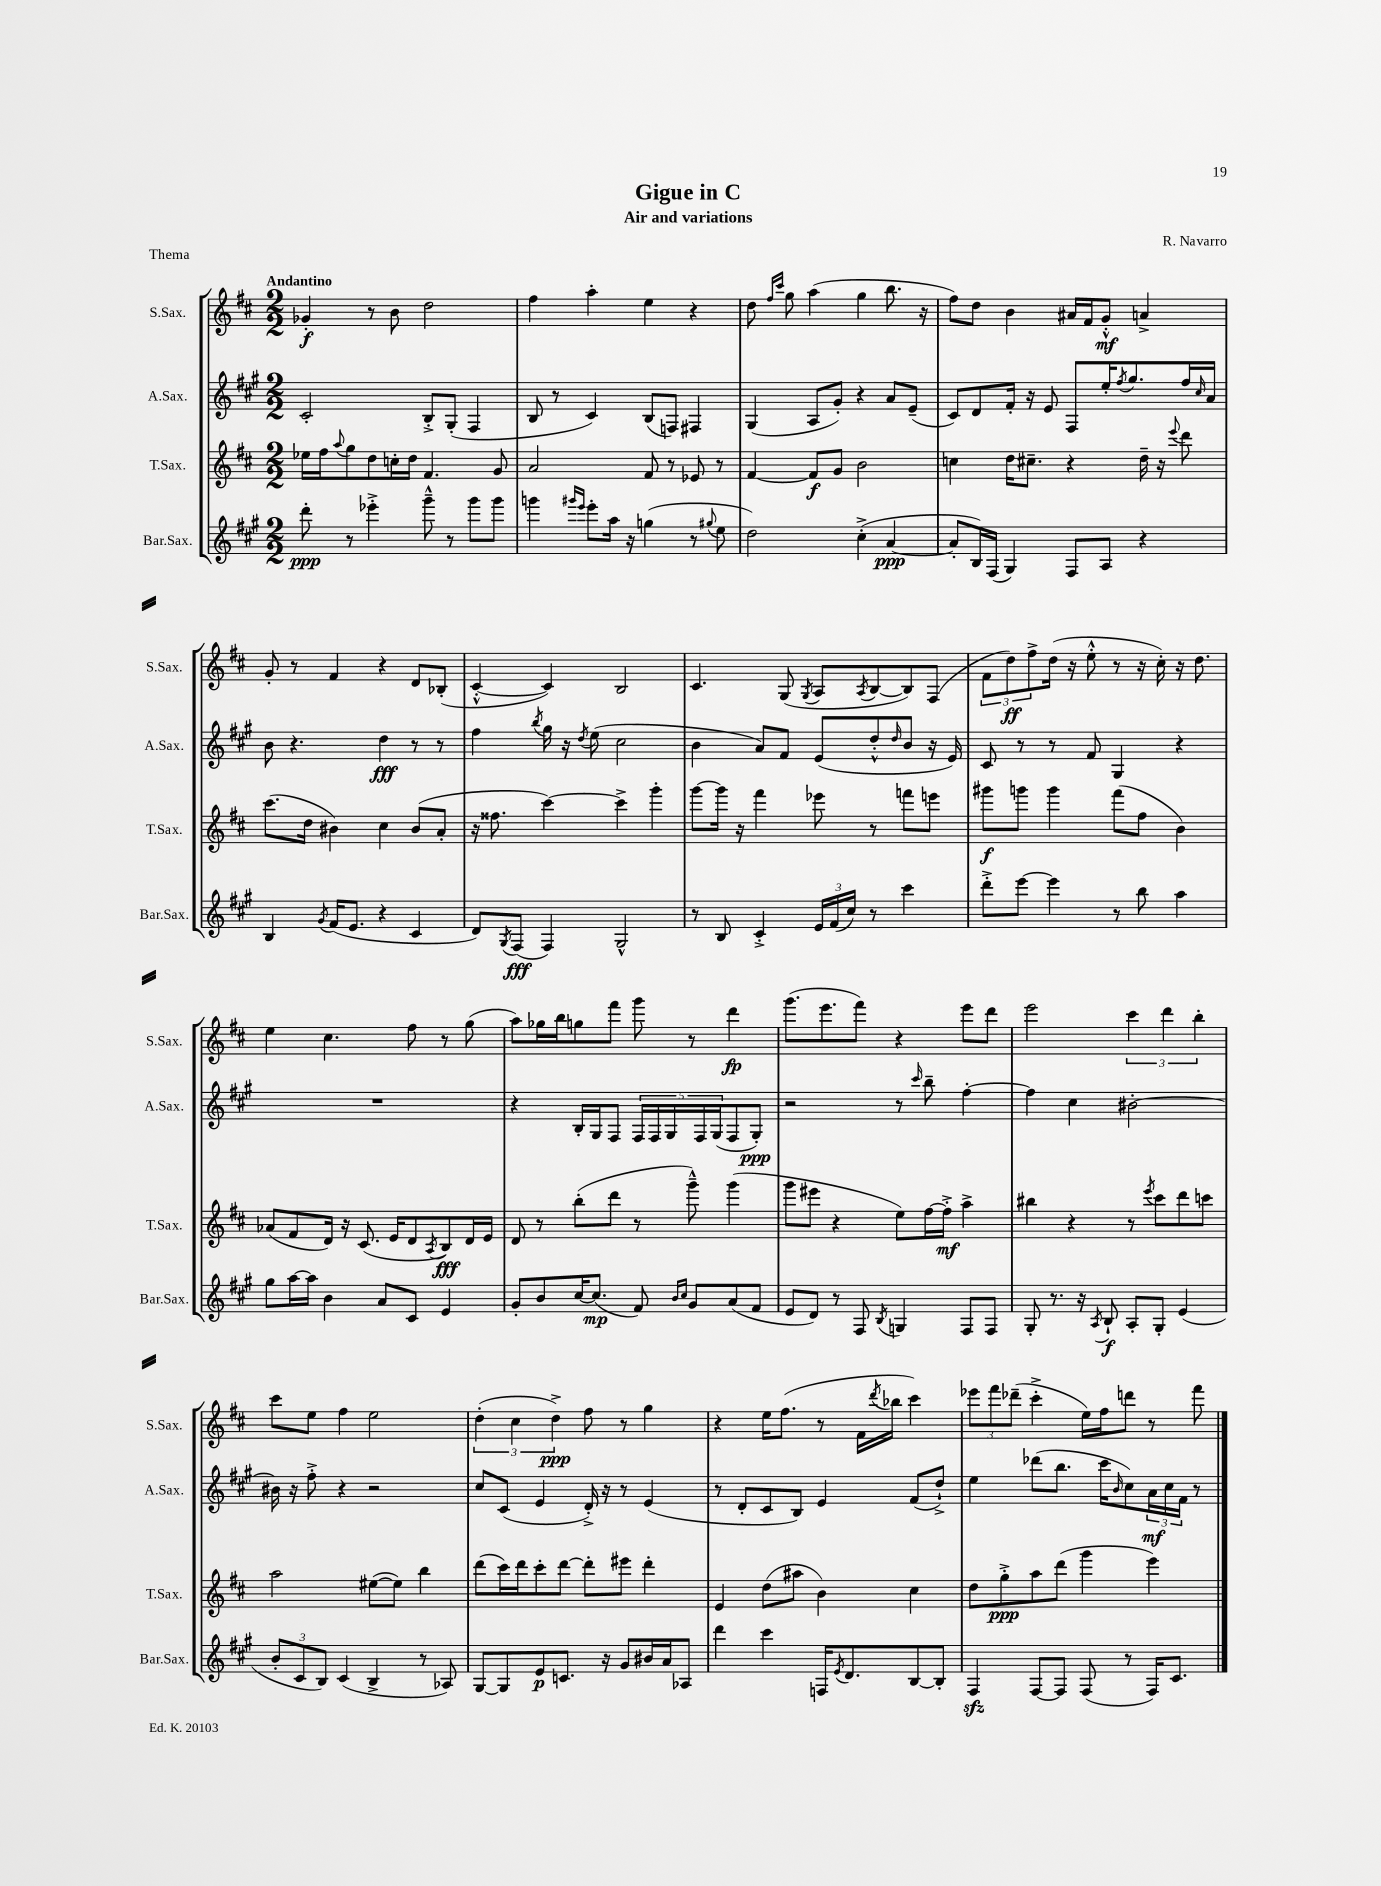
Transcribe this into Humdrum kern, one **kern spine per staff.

**kern	**kern	**kern	**kern
*staff4	*staff3	*staff2	*staff1
*clefG2	*clefG2	*clefG2	*clefG2
*k[f#c#g#]	*k[f#c#]	*k[f#c#g#]	*k[f#c#]
*M2/2	*M2/2	*M2/2	*M2/2
8ddd'	16ee-	2c#'	4g-'
.	16ff#	.	.
.	8qqaa	.	.
8r	8gg	.	.
4eee-'^	8dd	.	8r
.	16cc'	.	8b
.	16dd	.	.
8ggg#~^^	4.f#	8B'^	2dd
8r	.	(8G#'	.
8ggg#	.	4F#	.
8ggg#	8g	.	.
=	=	=	=
4ggg	2a	8B	4ff#
.	.	8r	.
16qqggg#	.	.	.
16qqeee	.	.	.
8eee'	.	4c#)	4aa'
16aa	.	.	.
16r	.	.	.
(4gg	8f#	(8B	4ee
.	8r	8F)	.
8r	8e-	4F#	4r
8qqgg#	.	.	.
8ee	8r	.	.
=	=	=	=
2dd)	[4f#	(4G#	8dd
.	.	.	16qqff#
.	.	.	16qqccc#
.	.	.	8gg
.	8f#]	8A	(4aa
.	8g	8g#')	.
(4cc#'^	2b	4r	4gg
[4a	.	8a	8.bb
.	.	(8e~	.
.	.	.	16r
=	=	=	=
8a']	4cc	8c#)	8ff#)
16B)	.	8d	8dd
(16F#	.	.	.
4G#)	16dd	16f#'	4b
.	8.cc#~	16r	.
.	.	8e	.
8F#	4r	8F#	16a#
.	.	.	16f#
8A	.	16ee'	8g'^^
.	.	8qff#	.
.	.	8.gg#	.
4r	16dd~	.	4a^
.	16r	.	.
.	8qqeee	.	.
.	8ddd	16ff#	.
.	.	16qqcc#	.
.	.	16a	.
=	=	=	=
4B	(8.ccc#	8b	8g'
.	.	4.r	8r
.	16dd	.	.
8qg#	.	.	.
(16f#	4b#)	.	4f#
8.e	.	.	.
4r	4cc#	4dd	4r
4c#	(8b#	8r	8d
.	8a'	8r	(8B-'
=	=	=	=
8d)	16r	4ff#	[4c#'^^
.	8.ff##	.	.
8qG#	.	.	.
(8F#	.	.	.
.	.	8qbb	.
4F#)	[4ccc#)	16gg#	4c#])
.	.	16r	.
.	.	8qdd	.
.	.	(8ee	.
2G#^^	4ccc#^]	2cc#	2B
.	4ggg'	.	.
=	=	=	=
8r	[8ggg	4b	4.c#
8B	16ggg]	.	.
.	16r	.	.
4c#'^	4fff#	8a)	.
.	.	8f#	(8G
.	.	.	8qG
24e	8eee-	(8e	8A
(24f#	.	.	.
24cc#)	.	.	.
.	.	.	8qA
8r	8r	8dd'^^	[8B
.	.	16qqdd	.
4ccc#	8fff	8b	8B])
.	8eee	16r	(8F#
.	.	16e)	.
=	=	=	=
8ddd'^	8ggg#	8c#	12f#
.	.	.	12dd)
[8eee	8ggg	8r	.
.	.	.	12ff#^
4eee]	4ggg	8r	(16dd
.	.	.	16r
.	.	8f#	8ee'^^
8r	(8fff#	4G#	8r
8bb	8ff#	.	16r
.	.	.	16cc#')
4aa	4b)	4r	16r
.	.	.	8.dd
=	=	=	=
8gg#	(8a-	1r	4ee
[16aa	8f#	.	.
16aa]	.	.	.
4b	16d)	.	4.cc#
.	16r	.	.
.	(8.c#	.	.
8a	.	.	.
.	16e	.	.
8c#	8d	.	8ff#
.	8qA	.	.
4e	8B)	.	8r
.	16d	.	(8gg
.	16e	.	.
=	=	=	=
8g#'	8d	4r	8aa)
8b	8r	.	16gg-
.	.	.	16bb
[16cc#	(8bb'	16B'	8gg
(8.cc#]	.	16G#	.
.	8ddd	8F#	8fff#
8f#)	8r	20F#	8ggg
.	.	20F#	.
.	.	20G#	.
16qqb	.	.	.
16qqcc#	.	.	.
8g#	8ggg~^^)	.	8r
.	.	20F#	.
.	.	(20G#	.
(8a	(4ggg	8F#	4ddd
8f#	.	8G#')	.
=	=	=	=
8e	8ggg	2r	(8.ggg
8d)	8eee#	.	.
.	.	.	8.eee
8r	4r	.	.
8F#	.	.	8fff#)
8qB	.	.	.
4G	8ee)	8r	4r
.	.	16qqccc#	.
.	[16ff#	8bb~	.
.	16ff#'^]	.	.
8F#	4aa^	[4ff#'	8eee
8F#	.	.	8ddd
=	=	=	=
8G#'	4bb#	4ff#]	2eee
8.r	.	.	.
.	4r	4cc#	.
16r	.	.	.
8qA	.	.	.
8B`	.	.	.
8A'	8r	[2b#'	6ccc#
.	8qeee	.	.
8G#'	8ccc#	.	.
.	.	.	6ddd
(4e	8ddd	.	.
.	.	.	6bb'
.	8ccc	.	.
=	=	=	=
12b'	2aa	16b#]	8ccc#
.	.	16r	.
12c#	.	.	.
.	.	8ff#'^	8ee
12B)	.	.	.
(4c#	.	4r	4ff#
4B^	([8ee#	2r	2ee
.	8ee#])	.	.
8r	4bb	.	.
8A-)	.	.	.
=	=	=	=
[8G#	(8ddd	8cc#	(6dd'
8G#]	16ccc#)	(8c#	.
.	.	.	6cc#
.	16ddd	.	.
8e	8ccc#'	4e	.
.	.	.	6dd^)
8.c	[8ddd	.	.
.	8ddd']	16d'^)	8ff#
16r	.	16r	.
8g#	8eee#	8r	8r
16b#	4ddd'	(4e	4gg
16a	.	.	.
8A-	.	.	.
=	=	=	=
4ddd	4e	8r	4r
.	.	8d'	.
4ccc#	(8dd	8c#	16ee
.	.	.	(8.ff#
.	8aa#	8B)	.
16F	4b)	4e	8r
8qe	.	.	.
8.d	.	.	.
.	.	.	16f#
.	.	.	8qddd
.	.	.	16bb-
[8B	4cc#	(8f#	4ccc#)
8B']	.	8dd`^)	.
=	=	=	=
4F#	8dd	4ee	12eee-
.	.	.	12fff#
.	8gg'^	.	.
.	.	.	(12ddd-~
[8F#	8aa	(8ddd-	4ccc#'^
8F#]	(8ddd	8.bb	.
(8F#	4ggg	.	16ee)
.	.	16ccc#	16ff#
.	.	16qqb	.
8r	.	8cc#)	8ddd
16F#)	4eee)	24a	8r
.	.	24cc#	.
8.c#	.	.	.
.	.	24f#	.
.	.	8r	8fff#
==	==	==	==
*-	*-	*-	*-
